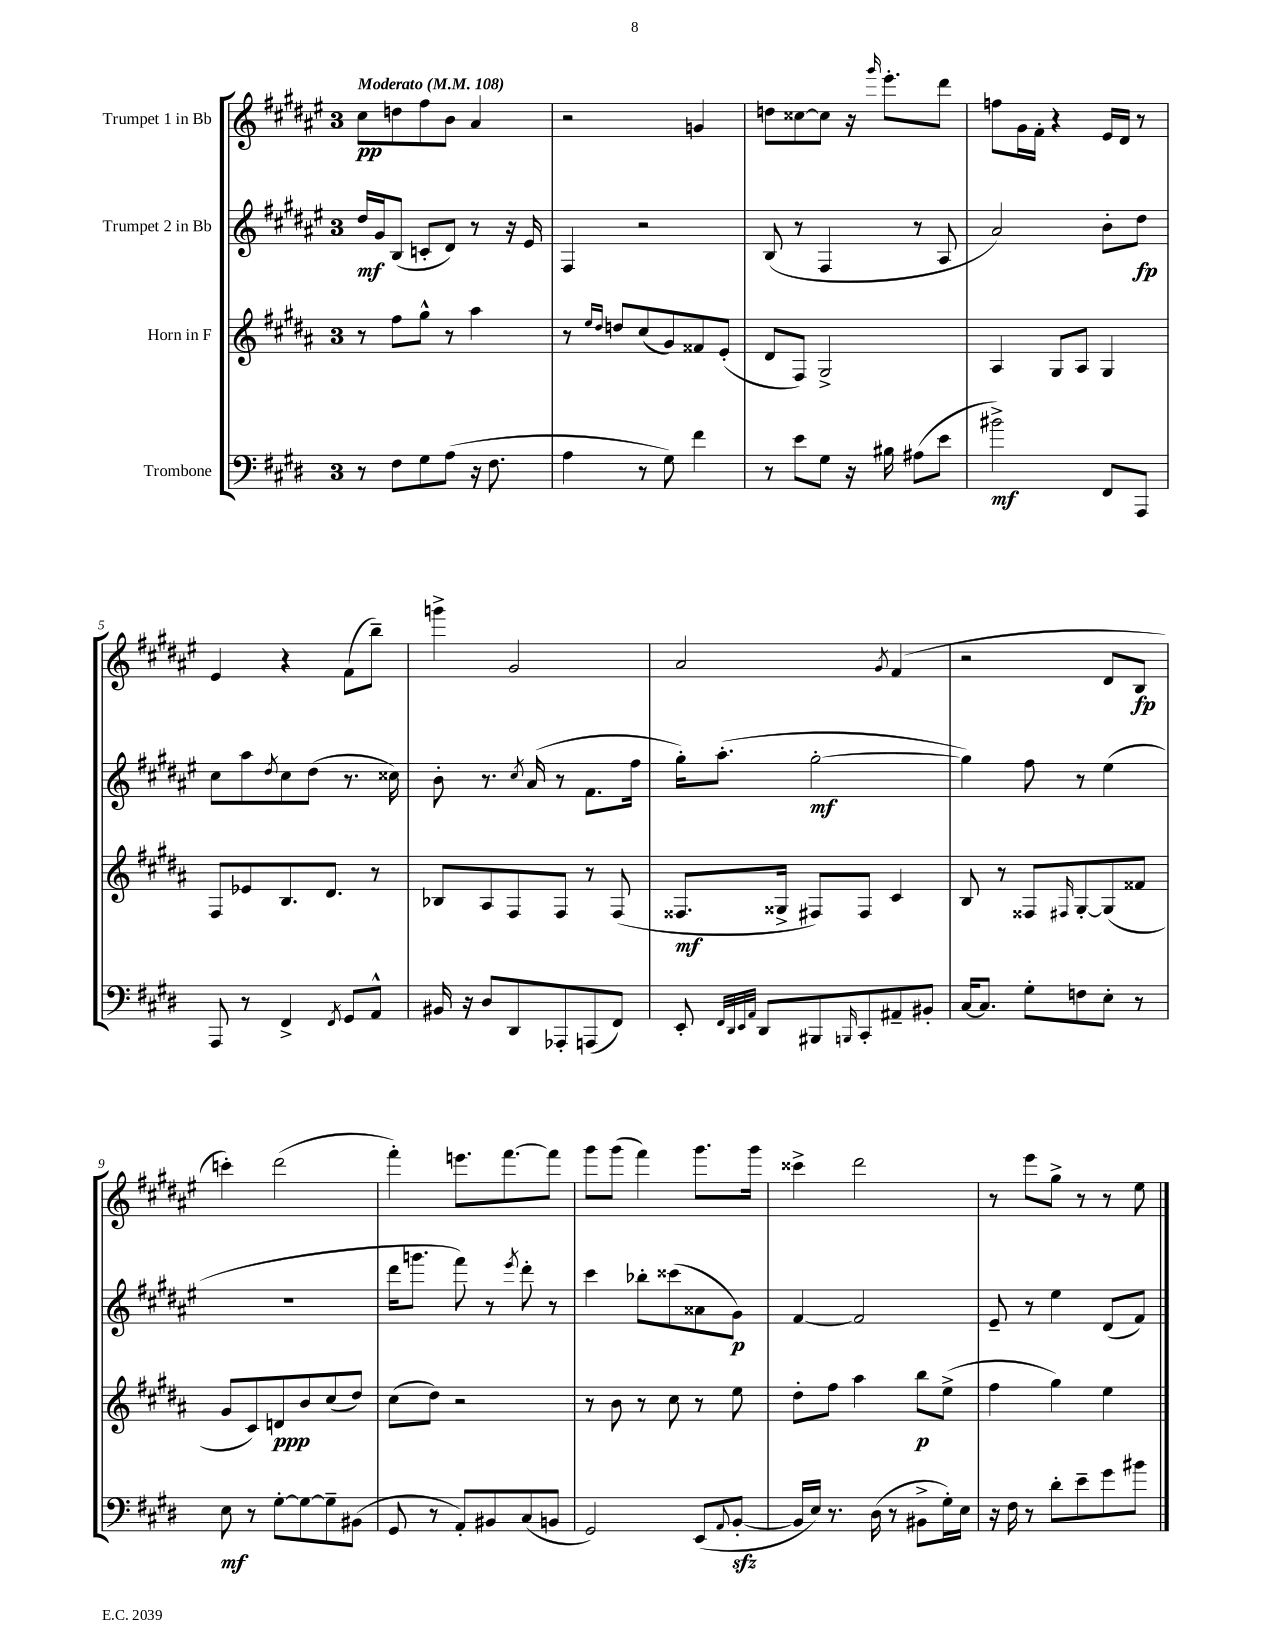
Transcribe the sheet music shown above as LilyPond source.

<<
\new StaffGroup <<
\new Staff = "s0" \with { instrumentName = "Trumpet 1 in Bb" } {
    \clef treble \key fis \major \once \override Staff.TimeSignature.style = #'single-digit \time 3/4 \tempo "Moderato" 4 = 108
    cis''8\pp d''8 fis''8 b'8 ais'4 |
    r2 g'4 |
    d''8 cisis''8~ cisis''8 r16 \grace { gis'''16 } eis'''8.-. dis'''8 |
    f''8 gis'16 fis'16-. r4 eis'16 dis'16 r8 |
    eis'4 r4 fis'8( b''8--) |
    g'''4-> gis'2 |
    ais'2 \acciaccatura { gis'8 } fis'4( |
    r2 dis'8 b8\fp |
    c'''4-.) dis'''2( |
    fis'''4-.) e'''8. fis'''8.~ fis'''8 |
    gis'''8 gis'''8( fis'''4) gis'''8. gis'''16 |
    cisis'''4-> dis'''2 |
    r8 eis'''8 gis''8-> r8 r8 eis''8 \bar "|." |
}
\new Staff = "s1" \with { instrumentName = "Trumpet 2 in Bb" } {
    \clef treble \key fis \major \once \override Staff.TimeSignature.style = #'single-digit \time 3/4
    dis''16\mf gis'16 b8( c'8-. dis'8) r8 r16 eis'16 |
    fis4 r2 |
    b8( r8 fis4 r8 ais8 |
    ais'2) b'8-. dis''8\fp |
    cis''8 ais''8 \acciaccatura { dis''8 } cis''8 dis''8( r8. cisis''16) |
    b'8-. r8. \acciaccatura { cis''8 } ais'16( r8 fis'8. fis''16 |
    gis''16-.) ais''8.-.( gis''2~-.\mf |
    gis''4) fis''8 r8 eis''4( |
    R2. |
    dis'''16 g'''8. fis'''8) r8 \acciaccatura { eis'''8 } dis'''8-. r8 |
    cis'''4 bes''8-. cisis'''8( aisis'8 gis'8\p) |
    fis'4~ fis'2 |
    eis'8-- r8 eis''4 dis'8( fis'8) \bar "|." |
}
\new Staff = "s2" \with { instrumentName = "Horn in F" } {
    \clef treble \key b \major \once \override Staff.TimeSignature.style = #'single-digit \time 3/4
    r8 fis''8 gis''8-^ r8 ais''4 |
    r8 \grace { e''16 dis''16 } d''8 cis''8( gis'8) fisis'8 e'8-.( |
    dis'8 fis8) gis2-> |
    ais4 gis8 ais8 gis4 |
    fis8 ees'8 b8. dis'8. r8 |
    bes8 ais8 fis8 fis8 r8 fis8( |
    fisis8.\mf gisis16-> fis8) fis8 cis'4 |
    b8 r8 fisis8 \grace { fis16 } gis8~-. gis8( fisis'8 |
    gis'8 cis'8) d'8\ppp b'8 cis''8( dis''8) |
    cis''8( dis''8) r2 |
    r8 b'8 r8 cis''8 r8 e''8 |
    dis''8-. fis''8 ais''4 b''8\p e''8->( |
    fis''4 gis''4) e''4 \bar "|." |
}
\new Staff = "s3" \with { instrumentName = "Trombone" } {
    \clef bass \key e \major \once \override Staff.TimeSignature.style = #'single-digit \time 3/4
    r8 fis8 gis8 a8( r16 fis8. |
    a4 r8 gis8) fis'4 |
    r8 e'8 gis8 r16 bis16 ais8( e'8 |
    bis'2->\mf) fis,8 a,,8 |
    a,,8 r8 fis,4-> \acciaccatura { fis,8 } gis,8 a,8-^ |
    bis,16 r16 dis8 dis,8 aes,,8-. a,,8( fis,8) |
    e,8-. \grace { fis,32 dis,32 e,32 a,32 } dis,8 bis,,8 \grace { b,,16 } cis,8-. ais,8-- bis,8-. |
    cis16~ cis8. gis8-. f8 e8-. r8 |
    e8\mf r8 gis8~-. gis8~ gis8-- bis,8( |
    gis,8 r8 a,8-.) bis,8 cis8( b,8 |
    gis,2) e,8( \appoggiatura { a,8 } b,8~-.\sfz |
    b,16 e16) r8. dis16( r8 bis,8-> gis16-.) e16 |
    r16 fis16 r8 dis'8-. e'8-- gis'8 bis'8 \bar "|." |
}
>>
>>
